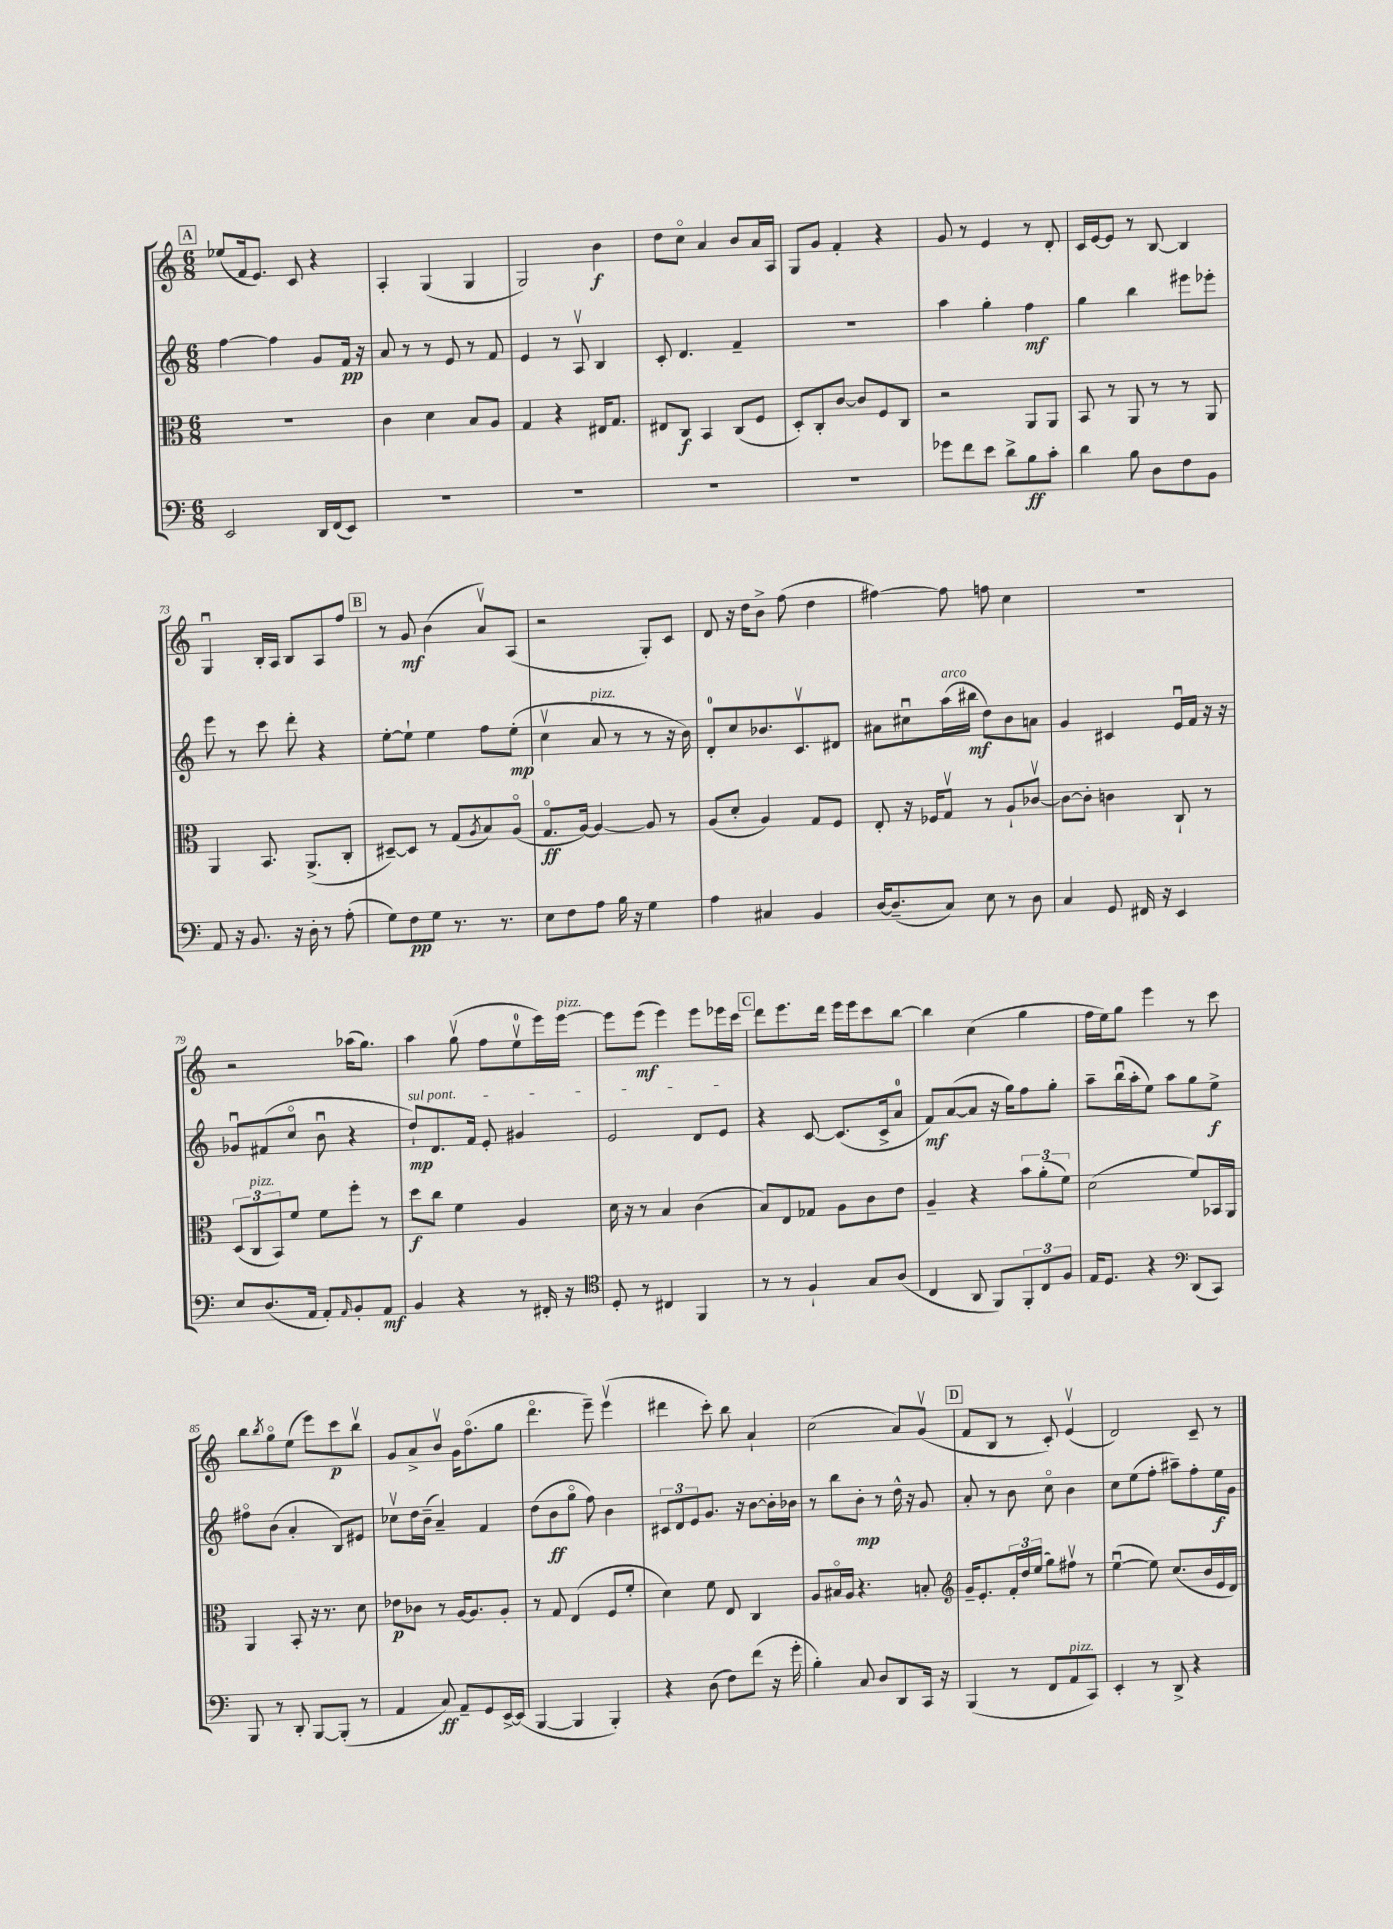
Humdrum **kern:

**kern	**kern	**kern	**kern
*staff4	*staff3	*staff2	*staff1
*clefF4	*clefC3	*clefG2	*clefG2
*k[]	*k[]	*k[]	*k[]
*M6/8	*M6/8	*M6/8	*M6/8
2EE	2.r	[4ff	(8ee-
.	.	.	16f
.	.	.	8.e)
.	.	4ff]	.
.	.	.	8c
16DD	.	8g	4r
(16FF	.	.	.
8EE)	.	16f	.
.	.	16r	.
=	=	=	=
2.r	4c	8a	4A'
.	.	8r	.
.	4d	8r	(4G
.	.	8e	.
.	8B	8r	4G
.	8A	8f	.
=	=	=	=
2.r	4G	4e	2G)
.	4r	8r	.
.	.	8Av	.
.	16E#	4B	4b
.	8.G	.	.
=	=	=	=
2.r	8E#	8c'	8dd
.	8C	4.d	8cco
.	4BB	.	4a
.	(8C	4f~	8b
.	8F	.	16a
.	.	.	16A
=	=	=	=
2.r	8D')	2.r	8G
.	8C'	.	8g
.	[8c	.	4f'
.	8c]	.	.
.	8F	.	4r
.	8C	.	.
=	=	=	=
8g-	2r	4aa	8g
8f	.	.	8r
8e	.	4gg'	4e
8d^	.	.	.
8B	8AA	4ff	8r
8c'	8AA	.	8d'
=	=	=	=
4d	8BB	4gg	16c
.	.	.	[16e
.	8r	.	8e]
8B	8AA	4bb	8r
8D	8r	.	[8B
8F	8r	8eee#	4B]
8BB	8AA	8eee-'	.
=	=	=	=
8AA	4AA	8eee	4Gu
16r	.	8r	.
8.BB	.	.	.
.	8.BB	8ccc	16B'
.	.	.	16A
16r	.	8ddd'	8B
16D'	(8.AA^	.	.
8r	.	4r	8A
(8A'	8C'	.	8ff
=	=	=	=
8G)	[8D#~)	[8ee'	8r
8F	8D#]	8ee`]	8g
8G	8r	4ee	(4b
8.r	(8G	.	.
.	8qA	.	.
.	8B)	8ff	8av)
8.r	.	.	.
.	(8Ao	(8ee'	(8A
=	=	=	=
8E	8.Go	4ccv	2r
8F	.	.	.
.	[16A)	.	.
8A	4A_	8a	.
16B	.	8r	.
16r	.	.	.
4G	8A]	8r	8G')
.	8r	16r	8c
.	.	16b)	.
=	=	=	=
4A	(8A	8d'	8d
.	8d'	8cc	16r
.	.	.	16dd
4C#	4A)	8.b-	8b^
.	.	.	(8ff
.	.	8.cv	.
4BB	8G	.	4dd
.	8F	8d#	.
=	=	=	=
[16D	8E'	8a#	[4ff#)
(8.D~]	.	.	.
.	16r	8cc#u	.
.	16F-	.	.
8C)	8Gv	(16aa	8ff#]
.	.	16bb#	.
8E	8r	8dd)	8ff
8r	8A`	8b	4cc
8D	[8c-v	8a	.
=	=	=	=
4C	8c-_	4g	2.r
.	8c-']	.	.
8GG	4c	4c#	.
16FF#	.	.	.
16r	.	.	.
4EE	8C`	16eu	.
.	.	16f	.
.	8r	16r	.
.	.	16r	.
=	=	=	=
8E	(12D	8g-u	2r
.	12C	.	.
(8.D	.	(8f#	.
.	12BB)	.	.
.	8f	8cco	.
16AA	.	.	.
8AA')	8f	8bu	.
16qqAA	.	.	.
8BB'	8ff'	4r	(16aa-
.	.	.	8.gg)
8AA	8r	.	.
=	=	=	=
4BB	8dd	8dd`)	4aa
.	8cc	8.d	.
4r	4f	.	(8ggv
.	.	16f	.
.	.	8e'	8ff
8r	4A	4g#	8eev
16FF#'	.	.	16eee)
16r	.	.	[16eee
=	=	=	=
*clefC4	*	*	*
8D'	16d	2e	8eee]
.	16r	.	.
8r	8r	.	(8eee
4C#	4B	.	4eee)
4FF	(4c	8d	8eee
.	.	8e	16eee-
.	.	.	16ccc
=	=	=	=
8r	8B)	4r	8ddd
8r	8E	.	8.eee
4F`	8G-	[8c	.
.	.	.	16ddd
.	8A	(8.c]	16eee
.	.	.	16eee
8G	8c	.	8ccc
.	.	16c^	.
(8A	8e	8a	[8bb
=	=	=	=
4C	4A~	8f)	4bb]
.	.	([8a	.
8AA	4r	8a]	(4cc
8FF)	.	16r	.
.	.	16gg)	.
12FF'	12b	8ff	4gg
12C	(12a'	.	.
.	.	8gg'	.
12F	12f)	.	.
=	=	=	=
16E	(2d	8aa~	16ff
8.D	.	.	16ee)
.	.	(16bbu	8gg
.	.	16aa'	.
4r	.	8ee)	4eee
.	.	8aa	.
*clefF4	*	*	*
(8DD	8f)	8gg	8r
8CC)	16BB-	8ee^	8ccc
.	16AA	.	.
=	=	=	=
8BBB	4AA	8ff#o	8bb
.	.	.	8qbb
8r	.	(8b	8ggo
8DD'	8BB'	4a'	(8ee
[8BBB	16r	.	8eee)
.	8.r	.	.
(8BBB']	.	8B)	8ccc
8r	8d	8e#	8bbv
=	=	=	=
4AA	8e-	8cc-v	8g
.	8c-	16dd	8a^
.	.	(16b~	.
8C)	8r	4a~)	8bv
8AA~	[16A	.	16g
.	8.A]	.	(8.ffo
8GG	.	4f	.
[16EE^	8A'	.	8gg
(16EE]	.	.	.
=	=	=	=
[4BBB	8r	(8dd	4.dddo
.	8G	8b	.
4BBB]	(4E	8ggo	.
.	.	8ff)	8eee~)
4BBB')	8F	4b	(4eeev
.	8f'	.	.
=	=	=	=
4r	4d)	12c#	4ddd#
.	.	12d	.
.	.	12e	.
(8D	8f	8.g	8ccc')
8F)	8E	.	8bb
.	.	16r	.
(8f	4C	[8b	4a`
16r	.	16b']	.
16g'	.	16b-	.
=	=	=	=
4B')	8A	8r	(2cc
.	16B#o	8bb	.
.	16A	.	.
8C	4.r	8b'	.
8D	.	8r	.
8DD	.	16dd^^	8a)
.	.	16r	.
16CC	8B'	8g	(8gv
16r	.	.	.
=	=	=	=
*	*clefG2	*	*
(4BBB	16g~	8a'	8f
.	8.e'	.	.
.	.	8r	8B
8r	24f'	8b	8r
.	24dd	.	.
.	(24ee	.	.
8FF	8gg)	8cco	8c')
8AA	8ff#v	4b	(4ev
8CC)	8r	.	.
=	=	=	=
4EE'	([4eeu	8cc	2d)
.	.	(8ee	.
8r	8ee])	8ff'	.
8DD^	(8.cc	8aa#~)	.
4r	.	8ff'	8c~
.	16b	.	.
.	16e	16ee	8r
.	16d)	16g	.
==	==	==	==
*-	*-	*-	*-
